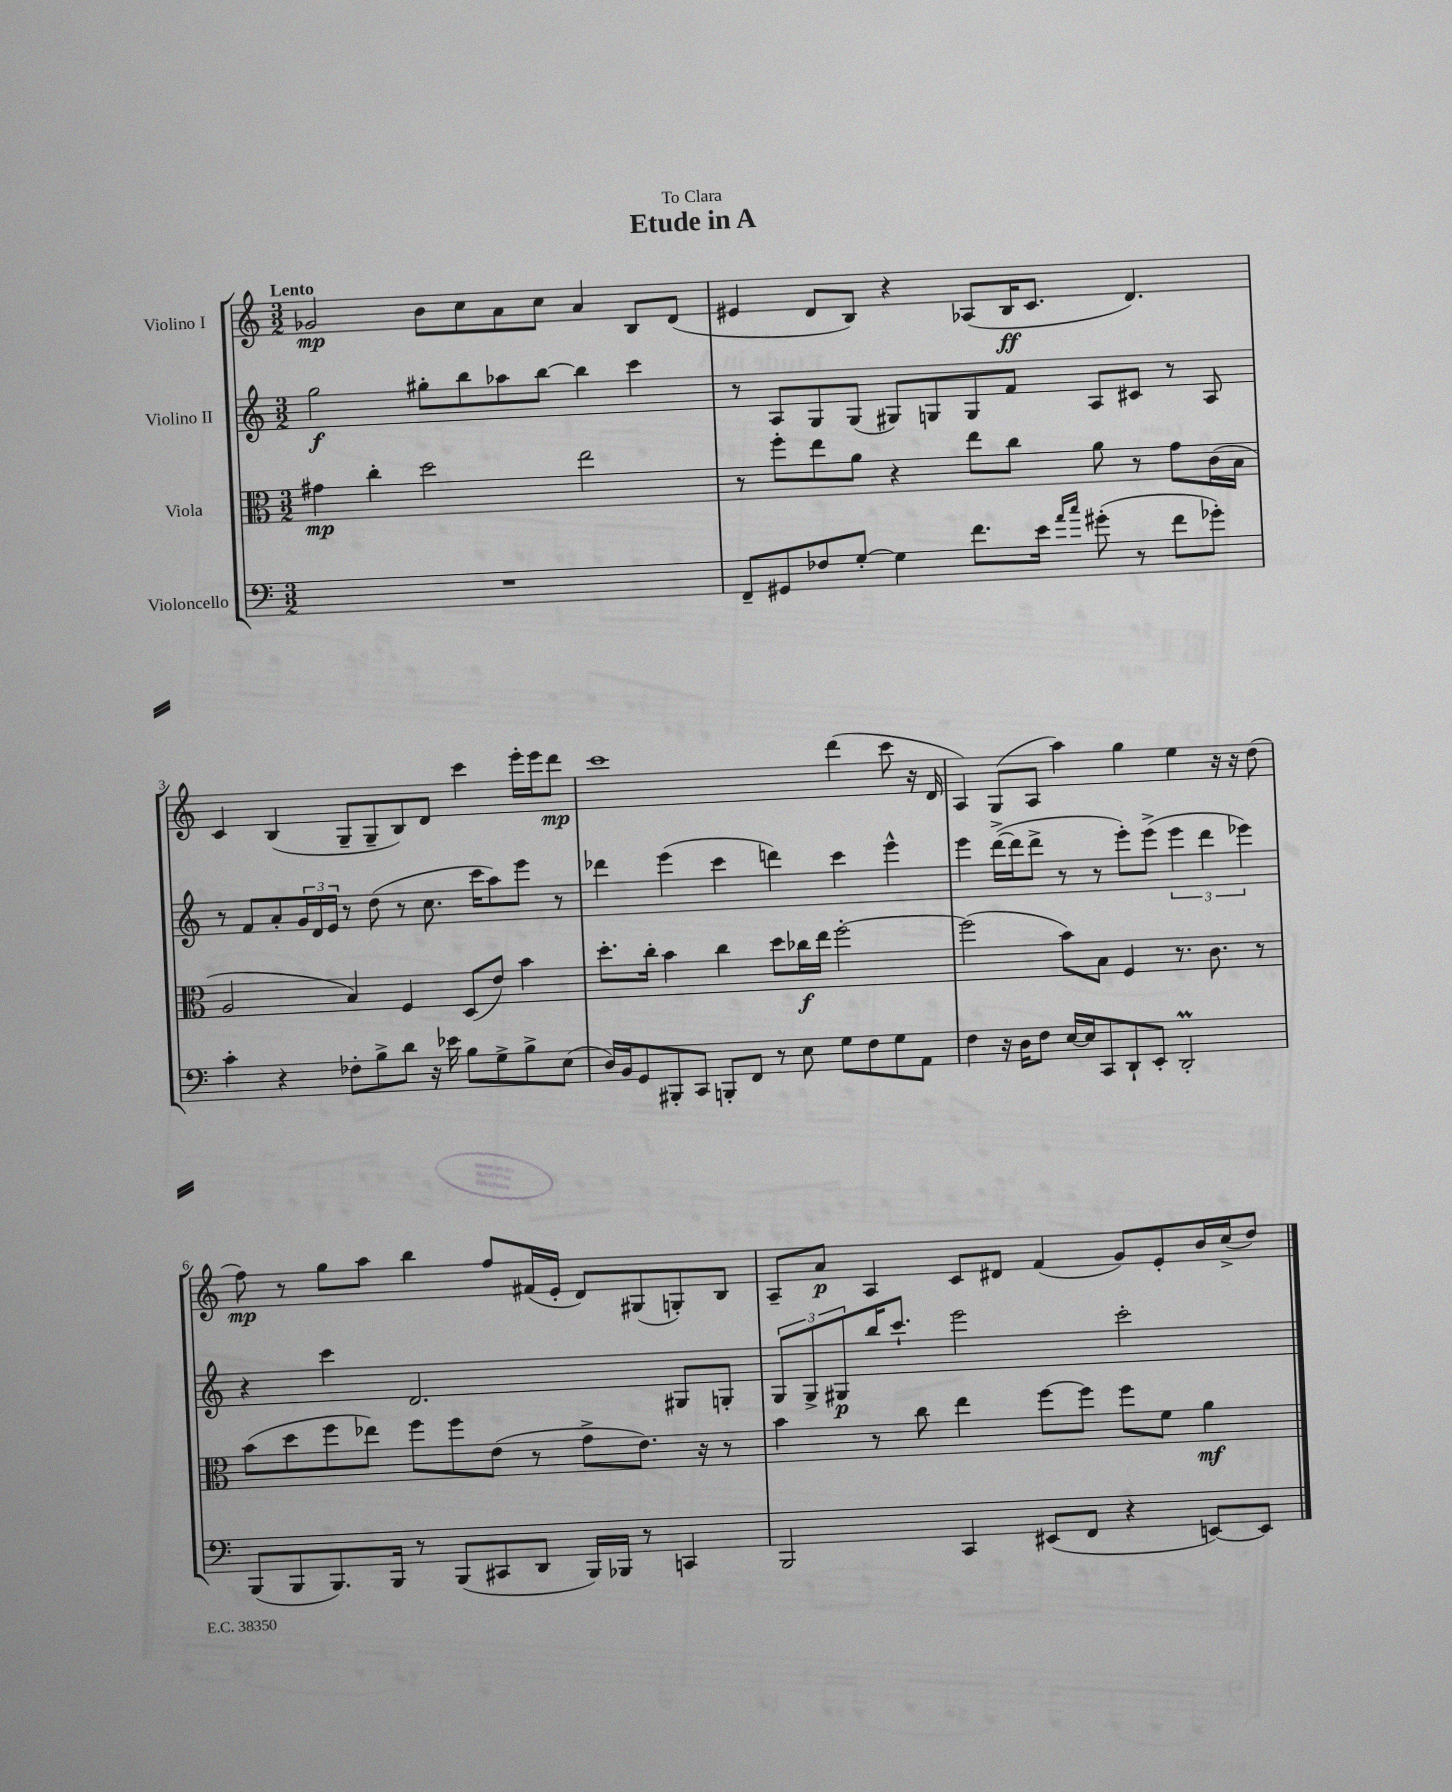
\header { title = "Etude in A" dedication = "To Clara" }
<<
\new StaffGroup <<
\new Staff = "s0" \with { instrumentName = "Violino I" } {
    \clef treble \key c \major \numericTimeSignature \time 3/2 \tempo "Lento"
    ges'2\mp b'8 c''8 a'8 c''8 a'4 b8 d'8( |
    eis'4 d'8 b8) r4 aes8( b16\ff c'8. d'4.) |
    c'4 b4( g8-- g8-- b8) d'8 c'''4 e'''16-. e'''16 d'''8\mp |
    c'''1 d'''4( c'''8 r16 d'16 |
    a4) g8( a8 a''4) g''4 e''4 r16 r16 d''8( |
    f''8\mp) r8 g''8 a''8 b''4 f''8 fis'16( e'16-. d'8) gis8( g8-.) b8 |
    a8-- a'8\p a4 c'8 dis'8 f'4( g'8) e'8-. b'16 c''16->( d''8) \bar "|." |
}
\new Staff = "s1" \with { instrumentName = "Violino II" } {
    \clef treble \key c \major \numericTimeSignature \time 3/2
    g''2\f gis''8-. b''8 aes''8 b''8~ b''4 c'''4 |
    r8 a8 g8 g8( gis8) g8 g8 f'8 a8 cis'8 r8 a8 |
    r8 f'8 a'8-. \tuplet 3/2 { g'16 d'16 e'16 } r8 d''8( r8 c''8. c'''16 a''8) e'''8 r8 |
    des'''4 e'''4( c'''4 d'''4) c'''4 e'''4-^ |
    e'''4 d'''16~->( d'''16 d'''8-> r8 r8 e'''8-.) e'''8->( \tuplet 3/2 { e'''4 d'''4 ees'''4) } |
    r4 c'''4 d'2. gis8 g8-. |
    \tuplet 3/2 { g8 g8-> gis8\p } b''16 c'''8.-! e'''2 c'''2-. \bar "|." |
}
\new Staff = "s2" \with { instrumentName = "Viola" } {
    \clef alto \key c \major \numericTimeSignature \time 3/2
    gis'4\mp c''4-. d''2 e''2 |
    r8 f''8-. e''8 a'8 r4 e''8 c''8 a'8 r8 g'8 c'16( b16 |
    a2 b4) f4 d8( e'8) b'4 |
    d''8.-. c''16-. b'4 c''4 d''8 ces''16\f e''16 f''2~-. |
    f''2( b'8) b8 f4 r8. c'8. r8 |
    b'8( d''8 f''8 ees''8) f''8 f''8 e'8( r8 g'8-> e'8.) r16 r8 |
    b'4 r8 c''8 e''4 f''8~ f''8 f''8 f'8 a'4\mf \bar "|." |
}
\new Staff = "s3" \with { instrumentName = "Violoncello" } {
    \clef bass \key c \major \numericTimeSignature \time 3/2
    R1. |
    f,8-- gis,8 fes8 g8~-. g4 f'8. e'16 \grace { a'16 c''16 } gis'8-.( r8 f'8 ges'8-.) |
    c'4-. r4 fes8-. b8-> d'8 r16 ees'16 b8 g8-> b8-> e8( |
    d16) b,16 g,8 bis,,8-. c,8 b,,8-. f,8 r8 e8 g8 f8 g8 a,8 |
    f4 r16 d16 f8 e16~ e16 c,8 d,8-! e,8-. d,2-.\prall |
    b,,8( b,,8 b,,8.) b,,16 r8 b,,8( cis,8 d,8 b,,16) bes,,16 r8 c,4 |
    b,,2 c,4 eis,8( f,8 r4 e,8~) e,8 \bar "|." |
}
>>
>>
